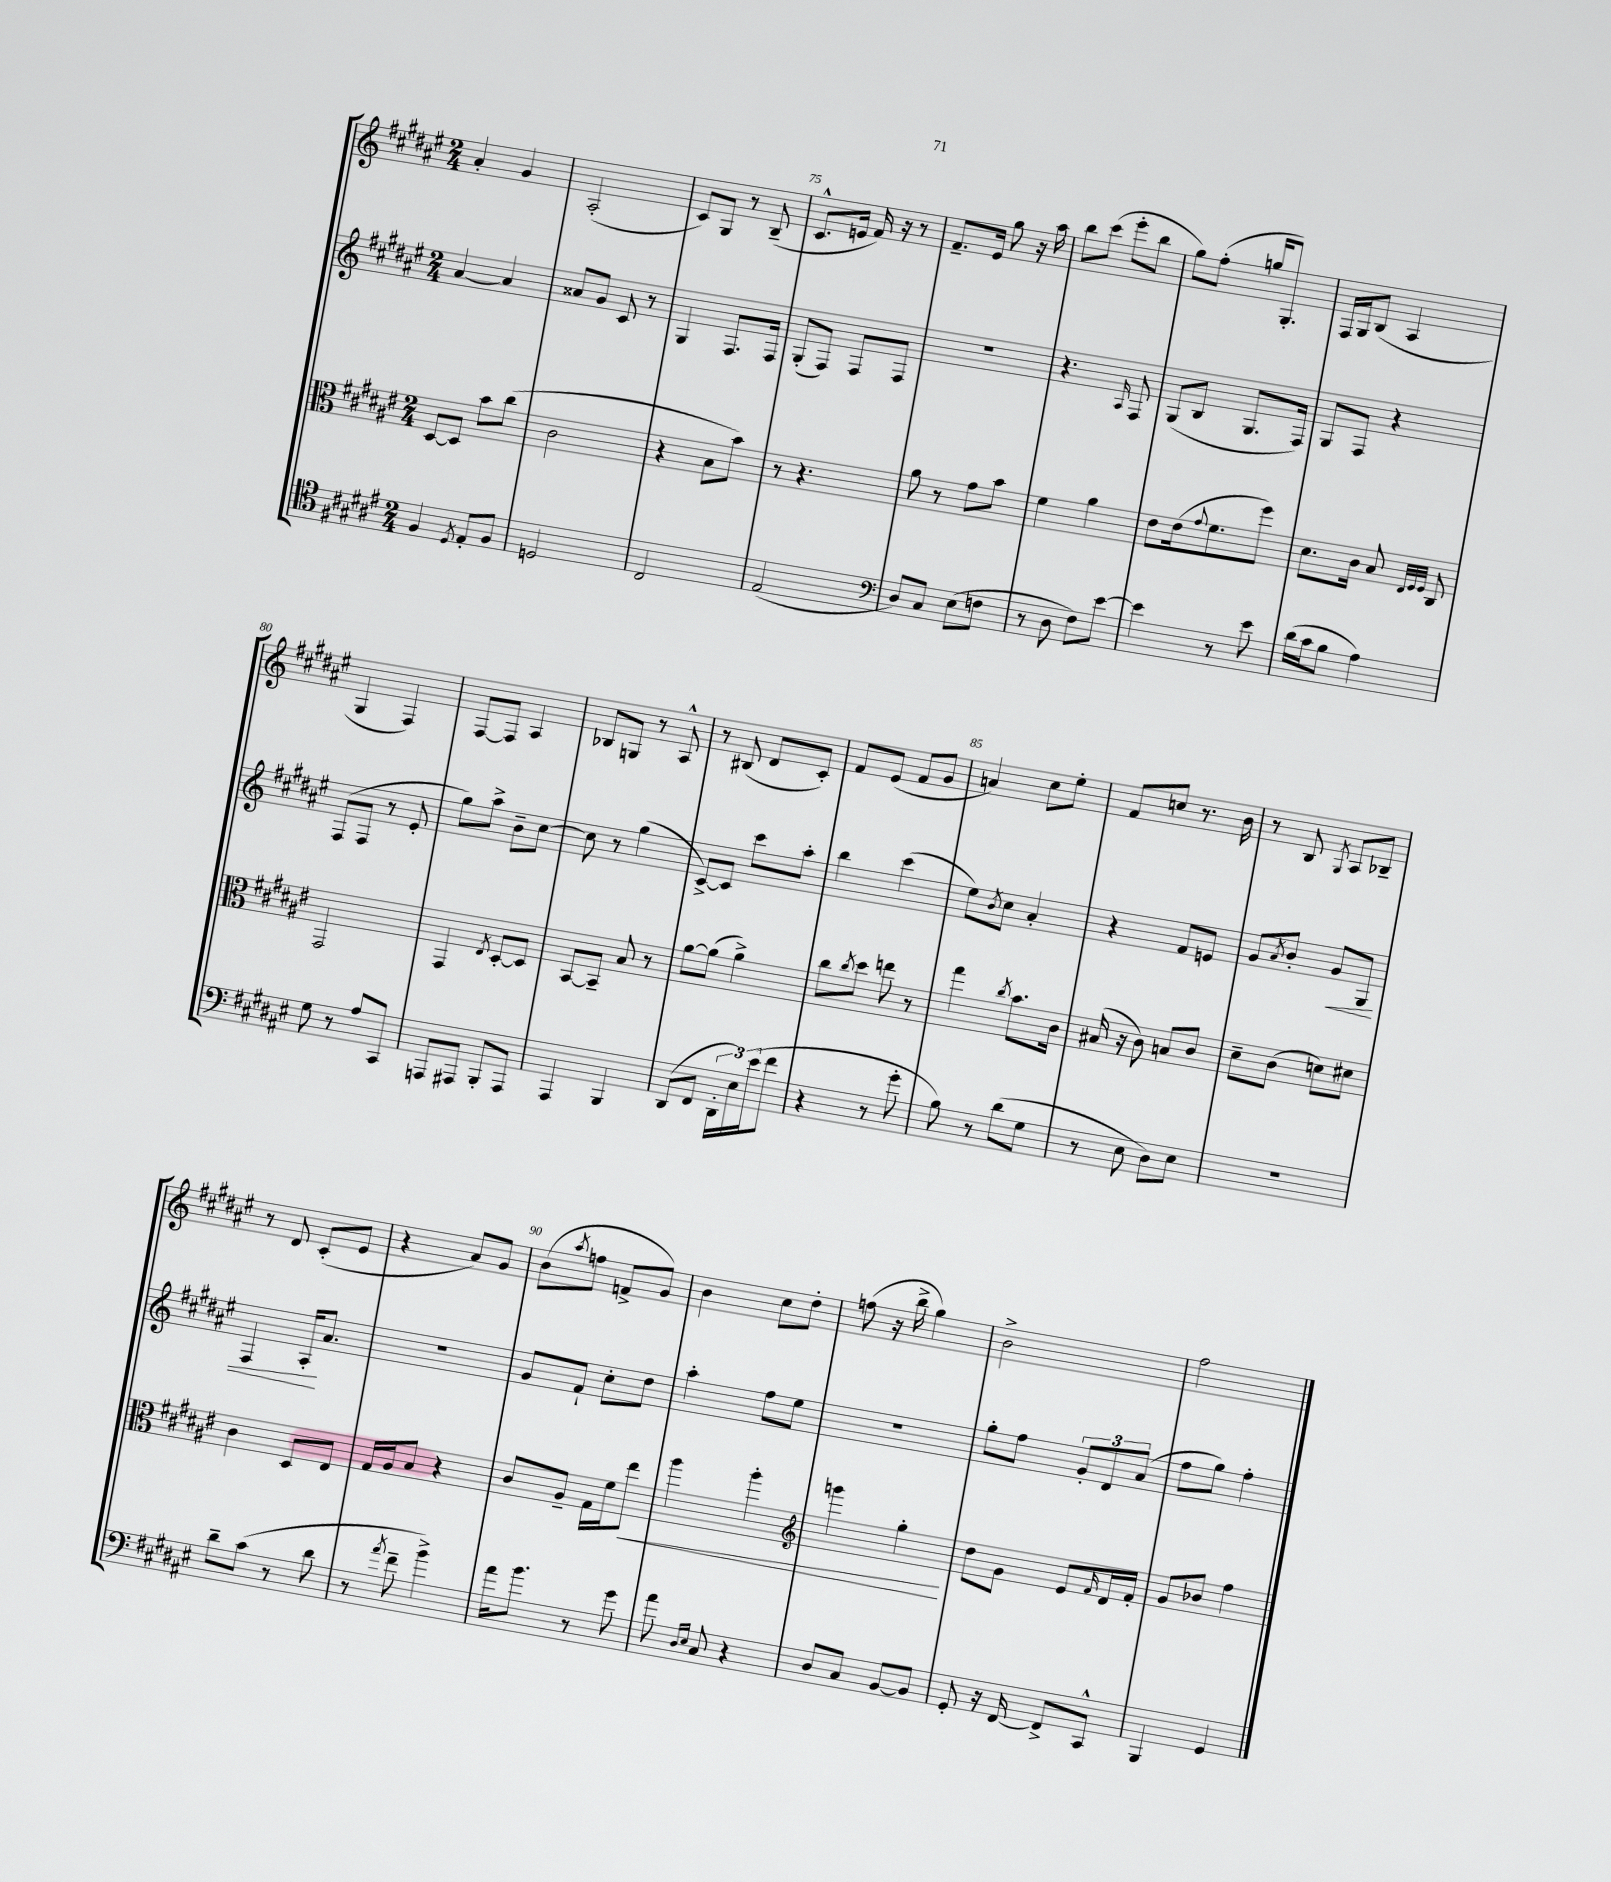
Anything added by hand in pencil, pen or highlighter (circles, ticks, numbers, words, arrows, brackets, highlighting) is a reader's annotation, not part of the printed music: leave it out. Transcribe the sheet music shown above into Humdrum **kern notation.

**kern	**kern	**kern	**kern
*staff4	*staff3	*staff2	*staff1
*clefC4	*clefC3	*clefG2	*clefG2
*k[f#c#g#d#a#e#]	*k[f#c#g#d#a#e#]	*k[f#c#g#d#a#e#]	*k[f#c#g#d#a#e#]
*M2/4	*M2/4	*M2/4	*M2/4
4F#	[8D#	[4a#	4a#'
.	8D#]	.	.
8qD#	.	.	.
8E#'	8b	4a#]	4g#
8F#	(8cc#	.	.
=	=	=	=
2D	2c#	8a##	(2A#'
.	.	8g#	.
.	.	8c#	.
.	.	8r	.
=	=	=	=
2C#	4r	4G#	8c#)
.	.	.	8G#
.	8B	8.F#	8r
.	8b)	.	(8B~
.	.	16F#	.
=	=	=	=
(2E#	8r	(8G#'	8.c#^^
.	4.r	8F#)	.
.	.	.	16e
.	.	8F#	16f#)
.	.	.	16r
.	.	8F#	8r
=	=	=	=
*clefF4	*	*	*
8D#)	8a#	2r	8.f#~
8C#	8r	.	.
.	.	.	16e#
(8E#	8g#	.	8gg#
8F	8b	.	16r
.	.	.	16aa#
=	=	=	=
8r	4f#	4.r	8bb
8D#	.	.	(8ccc#
8F#)	4a#	.	8eee#'
.	.	16qqA#	.
[8e#	.	8F#	8bb
=	=	=	=
4e#]	8e#	(8G#	8gg#)
.	(16e#	8B	(8ff#'
.	8qqg#	.	.
.	8.f#	.	.
8r	.	8.G#	16gg
.	.	.	8.G#')
8e#	8ff#)	.	.
.	.	16F#)	.
=	=	=	=
(16d#	8.d#	8G#	16F#
16c#	.	.	16G#
8B	.	8F#	(8B
.	16c#	.	.
4A#)	8B	4r	4A#
.	32qqE#	.	.
.	32qqF#	.	.
.	32qqF#	.	.
.	8C#	.	.
=	=	=	=
8G#	2GG#	(8F#	4G#
8r	.	8F#	.
8A#	.	8r	4F#)
8CC#	.	8e#'	.
=	=	=	=
8AAA	4GG#	8gg#)	[8F#
8AAA#	.	8aa#^	8F#]
.	8qE#	.	.
8BBB'	[8D#'	8b~	4A#
8AAA#	8D#]	[8cc#	.
=	=	=	=
4AAA#	[8BB	8cc#]	8B-
.	8BB~]	8r	8G
4BBB	8B	(4gg#	8r
.	8r	.	8A#^^
=	=	=	=
(8DD#	[8a#	[8c#^)	8r
8FF#	(8a#]	8c#]	(8B#
24DD#'	4a#^)	8ccc#	8d#
24E#)	.	.	.
(24e#	.	.	.
8f#	.	8aa#'	8c#')
=	=	=	=
4r	8cc#	4bb	8f#
.	8qcc#	.	.
.	8dd#	.	(8e#
8r	8ee	(4ccc#	8f#
8g#'	8r	.	8g#
=	=	=	=
8B)	4gg#	8ee#)	4a)
.	.	8qb	.
8r	.	8cc#	.
.	8qcc#	.	.
(8d#	8.b	4a#'	8cc#
8G#	.	.	8ee#'
.	16c#	.	.
=	=	=	=
8r	(16B#	4r	8f#
.	16r	.	.
8E#	8c#)	.	8cc
8D#)	8B	8f#	8.r
8E#	8c#	8e	.
.	.	.	16b
=	=	=	=
2r	8d#~	8g#	8r
.	.	8qa#	.
.	(8c#	8b'	8B
.	.	.	8qG#
.	8d)	8g#	8A#
.	8d#	8G#	8B-~
=	=	=	=
8d#~	4c#	4F#	8r
(8c#	.	.	8d#
8r	8D#	16A#'	(8c#'
.	.	8.a#	.
8d#	8E#	.	8e#
=	=	=	=
8r	16G#	2r	4r
.	16A#	.	.
8qa#	.	.	.
8f#~	8B	.	.
4b^)	4r	.	8a#)
.	.	.	8g#
=	=	=	=
16a#	8c#	8g#	(8b
8.b	.	.	.
.	.	.	8qaa#
.	8A#~	8f#`	8ff
8r	16G#	8cc#'	8f^
.	16f#	.	.
8g#	8ee#	8dd#	8g#)
=	=	=	=
8a#	4aa#	4aa#'	4b
16qqD#	.	.	.
16qqE#	.	.	.
8C#	.	.	.
4r	4aa#'	8ff#	8cc#
.	.	8ee#	8dd#'
=	=	=	=
*	*clefG2	*	*
8D#	4ggg	2r	(8ff
8C#	.	.	16r
.	.	.	16bb^
[8BB	4gg#'	.	4gg#)
8BB]	.	.	.
=	=	=	=
8GG#'	8dd#	8gg#'	2b^
16r	8g#	8ff#	.
[16FF#	.	.	.
8FF#^]	8e#	12g#'	.
.	.	12d#	.
.	16qqf#	.	.
8CC#^^	16d#	.	.
.	.	(12a#	.
.	16f#'	.	.
=	=	=	=
4BBB	8g#	8ff#	2ff#
.	8b-	8gg#)	.
4GG#	4ff#	4ff#'	.
==	==	==	==
*-	*-	*-	*-
